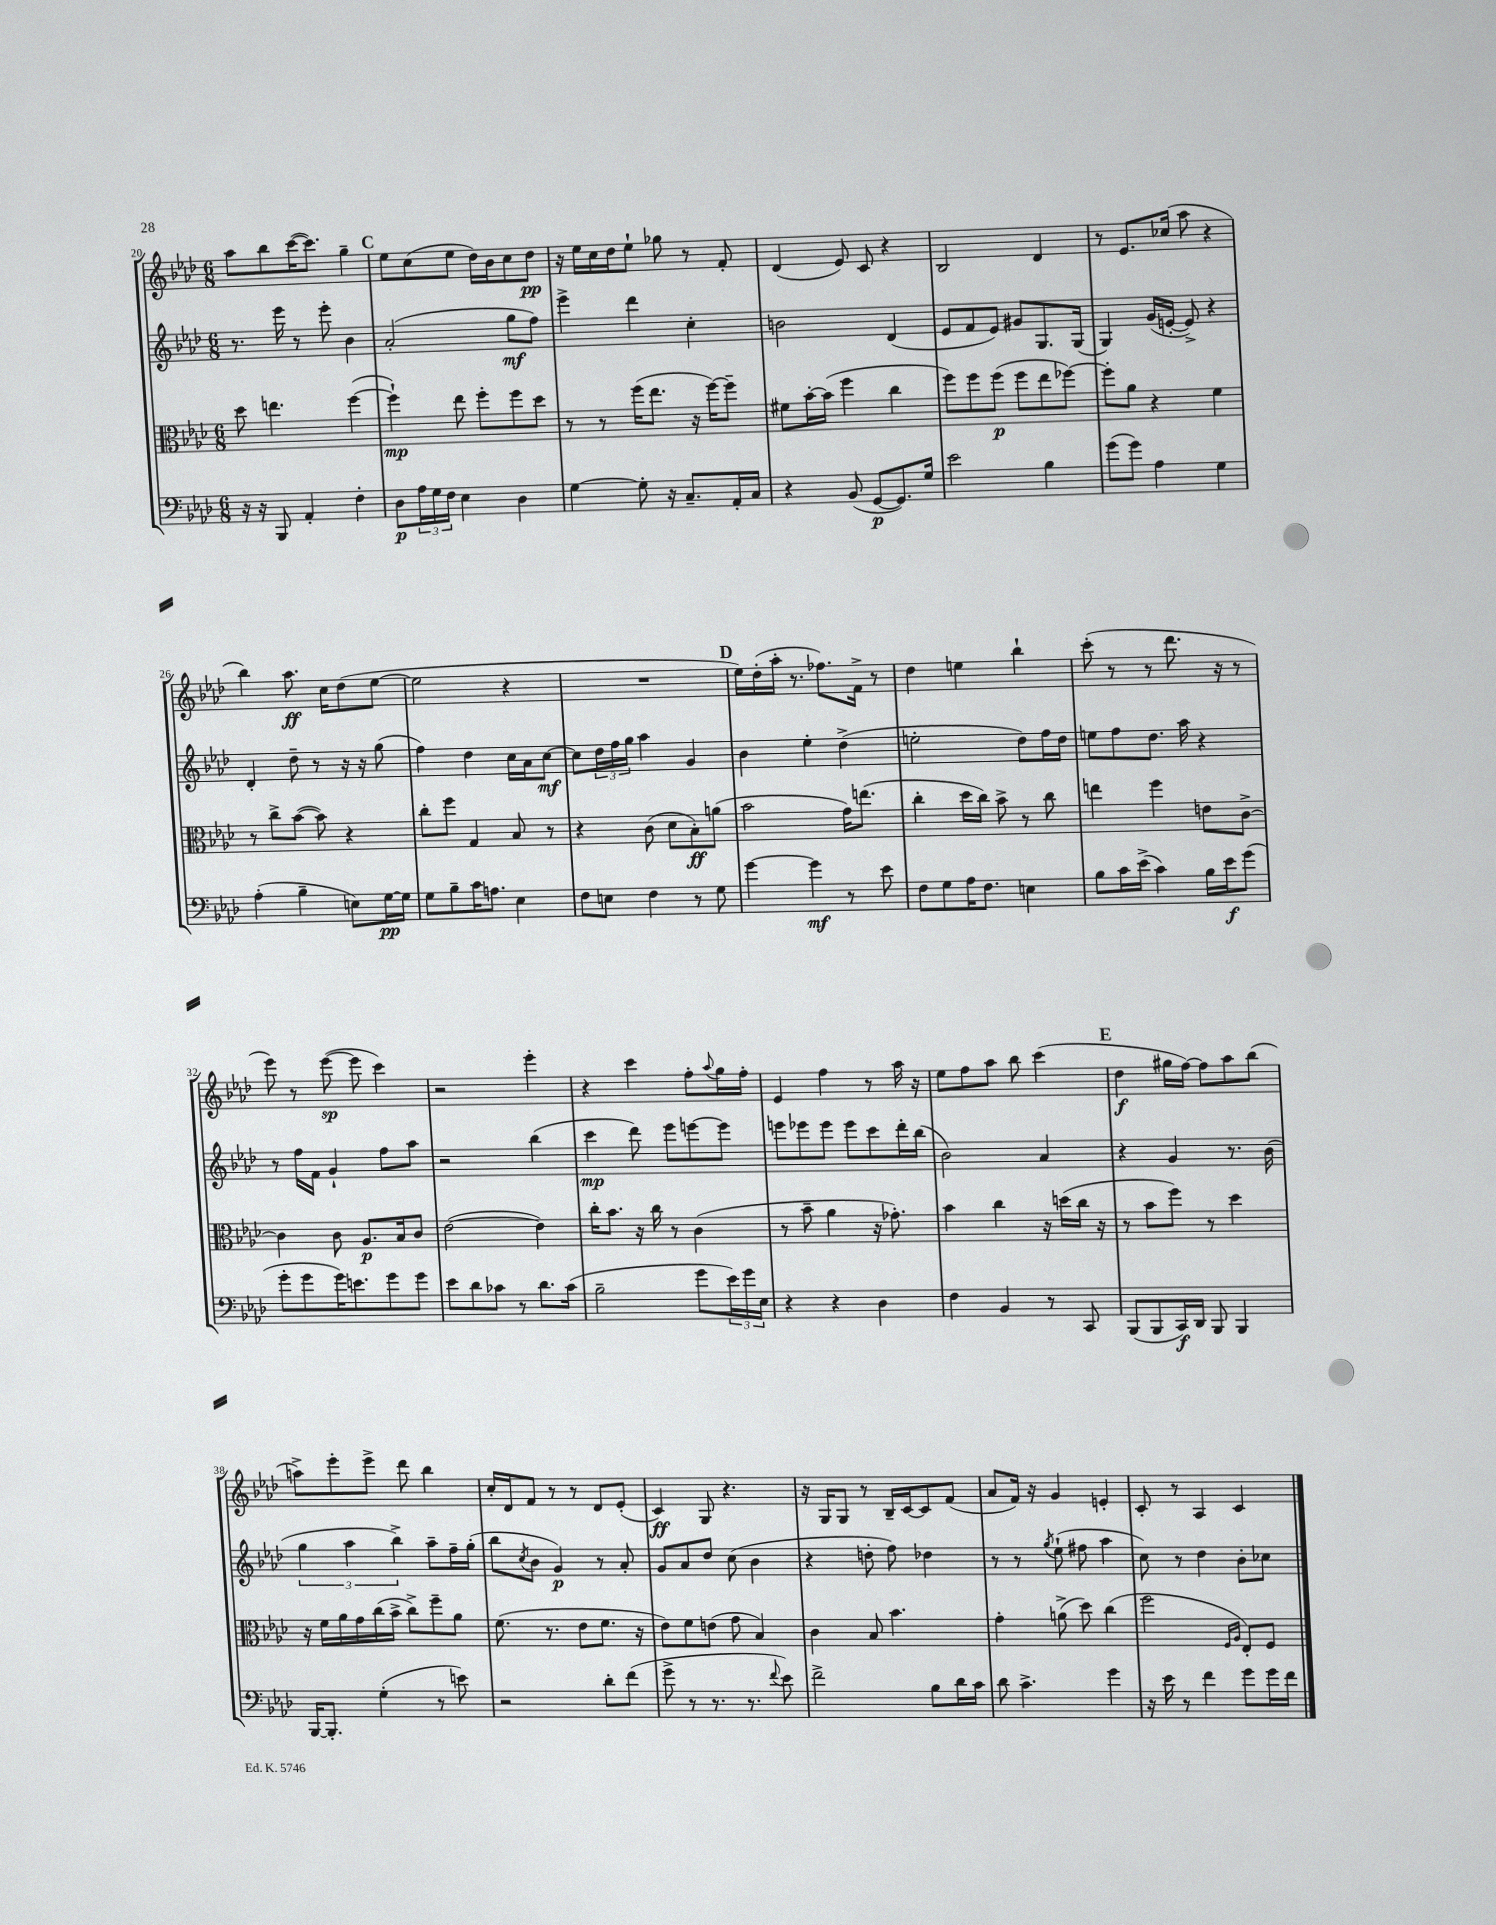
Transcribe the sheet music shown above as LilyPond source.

<<
\new StaffGroup <<
\new Staff = "s0" {
    \clef treble \key aes \major \numericTimeSignature \time 6/8
    aes''8 bes''8 c'''16~( c'''8.) g''4-- |
    \mark \markup { \bold "C" } ees''8 c''8( ees''8 des''16) bes'16 c''8 des''8\pp |
    r16 ees''16 c''16 des''16 ees''8-! ges''8 r8 f'8-. |
    des'4( ees'8) c'8 r4 |
    bes2 des'4 |
    r8 ees'8. ces''16( aes''8 r4 |
    bes''4) aes''8.\ff c''16 des''8( ees''8~ |
    ees''2 r4 |
    R2. |
    \mark \markup { \bold "D" } ees''16) des''16-.( aes''16-. r8. fes''8.) f'16-> r8 |
    des''4 e''4 bes''4-! |
    c'''8-.( r8 r8 des'''8. r16 r8 |
    ees'''8) r8 ees'''8~\sp( ees'''8 c'''4) |
    r2 ees'''4-. |
    r4 c'''4 f''8-. \appoggiatura { aes''8 } g''16 f''16-. |
    ees'4 f''4 r8 aes''16 r16 |
    ees''8 f''8 aes''8 bes''8 c'''4( |
    \mark \markup { \bold "E" } des''4\f gis''16 f''16~) f''8 aes''8 bes''8( |
    a''8->) ees'''8-. ees'''8-> des'''8 bes''4 |
    c''16-. des'16 f'8 r8 r8 des'8 ees'8-.( |
    c'4\ff) g8 r4. |
    r16 g16 g8 r8 bes16-- c'16~ c'8 f'8( |
    aes'8 f'16) r16 g'4 e'4-. |
    c'8-. r8 aes4 c'4 \bar "|." |
}
\new Staff = "s1" {
    \clef treble \key aes \major \numericTimeSignature \time 6/8
    r8. ees'''16 r8 ees'''8-. bes'4 |
    \mark \markup { \bold "C" } aes'2-.( g''8\mf f''8) |
    ees'''4-> des'''4 c''4-. |
    b'2 des'4( |
    ees'8 f'8 ees'8) gis'8 g8. g16( |
    g4) g'16( e'16~-. e'8->) r4 |
    des'4-. des''8-- r8 r16 r16 g''8( |
    f''4) des''4 c''16 aes'16 c''8~\mf |
    c''8 \tuplet 3/2 { des''16 f''16 g''16 } aes''4 g'4 |
    \mark \markup { \bold "D" } bes'4 ees''4-. des''4->( |
    e''2-. des''8) f''16 des''16 |
    e''8 f''8 des''8. aes''16 r4 |
    r8 f''16 f'16 g'4-! f''8 aes''8 |
    r2 bes''4( |
    c'''4\mp des'''8) ees'''8 e'''8~ e'''8 |
    e'''8 ees'''8 ees'''8 ees'''8 c'''8 des'''16-. bes''16( |
    bes'2) aes'4 |
    \mark \markup { \bold "E" } r4 g'4 r8. bes'16( |
    \tuplet 3/2 { g''4 aes''4 bes''4->) } aes''8-- f''16-- g''16-.( |
    bes''8 \acciaccatura { c''8 } bes'8 g'4\p) r8 aes'8-. |
    g'8 aes'8 des''8 c''8( bes'4 |
    r4 d''8-. f''8) des''4 |
    r8 r8 \acciaccatura { g''8 } ees''8-!( fis''8 aes''4 |
    c''8) r8 des''4 bes'8-. ces''8 \bar "|." |
}
\new Staff = "s2" {
    \clef alto \key aes \major \numericTimeSignature \time 6/8
    des''8 e''4. f''4~( |
    \mark \markup { \bold "C" } f''4-!\mp) ees''8 f''8-. f''8 des''8 |
    r8 r8 f''16( ees''8. r16 f''16~) f''8-- |
    fis'8 bes'16~-. bes'16( f''4 c''4 |
    f''8) f''8 f''8\p( f''8 ees''8 fes''8~) |
    fes''8-. aes'8 r4 f'4 |
    r8 c''8-> bes'8~( bes'8) r4 |
    c''8-. f''8 g4 bes8 r8 |
    r4 c'8( des'8 bes8-.\ff) a'8( |
    \mark \markup { \bold "D" } bes'2 g'16) e''8.( |
    c''4-. des''16 c''16) bes'8-> r8 c''8 |
    e''4 f''4 e'8 c'8~-> |
    c'4 c'8 aes8.\p bes16 c'8 |
    ees'2~( ees'4) |
    c''16-. bes'8. r16 c''16 r8 c'4( |
    r8 bes'8-- aes'4 r16 ges'8.-.) |
    bes'4 c''4 r16 d''16( c''16 r16 |
    \mark \markup { \bold "E" } r8 bes'8 f''8) r8 des''4 |
    r16 f'16 aes'16 g'16 c''16( bes'16-> c''8->) f''8-- aes'8 |
    f'8.( r8. ees'8 f'8. r16 |
    ees'8) f'8 e'8( g'8 bes4) |
    c'4 bes8 bes'4. |
    g'4-. a'8->( des''8) c''4( |
    f''2 \grace { f16 aes16 } ees8-.) f8 \bar "|." |
}
\new Staff = "s3" {
    \clef bass \key aes \major \numericTimeSignature \time 6/8
    r16 r16 bes,,8 aes,4-. f4-. |
    \mark \markup { \bold "C" } des8\p \tuplet 3/2 { aes16 g16 f16 } ees4 des4 |
    g4~ g8-. r16 c8.-- aes,16-. c16 |
    r4 bes,8( g,8~\p g,8.) g16 |
    ees'2 bes4 |
    g'8( g'8) aes4 g4 |
    aes4-.( bes4-- e8) g16~\pp g16 |
    g8 bes8-- c'16 a8. ees4 |
    f8 e8 f4 r8 g8 |
    \mark \markup { \bold "D" } g'4~ g'4\mf r8 ees'8 |
    f8 g8 aes16 f8. e4 |
    bes8 c'16 ees'16->( c'4) bes16 ees'16\f g'8( |
    g'8-. g'8 g'16) e'8. g'8 g'8 |
    ees'8 des'8 ces'8 r8 des'8. ces'16( |
    bes2-- g'8 \tuplet 3/2 { ees'16) g'16 ees16 } |
    r4 r4 des4 |
    f4 bes,4 r8 c,8 |
    \mark \markup { \bold "E" } bes,,8( bes,,8 c,16\f) des,16 bes,,8 bes,,4 |
    bes,,16~ bes,,8.-. g4-.( r8 e'8) |
    r2 des'8-. f'8( |
    g'8-> r8 r8. r8. \appoggiatura { f'8 } ees'8) |
    f'2-> bes8 des'16 c'16 |
    des'8 c'4.-> g'4 |
    r16 ees'16 r8 f'4 g'8 g'16 f'16 \bar "|." |
}
>>
>>
\layout { \context { \Score currentBarNumber = #20 } }
